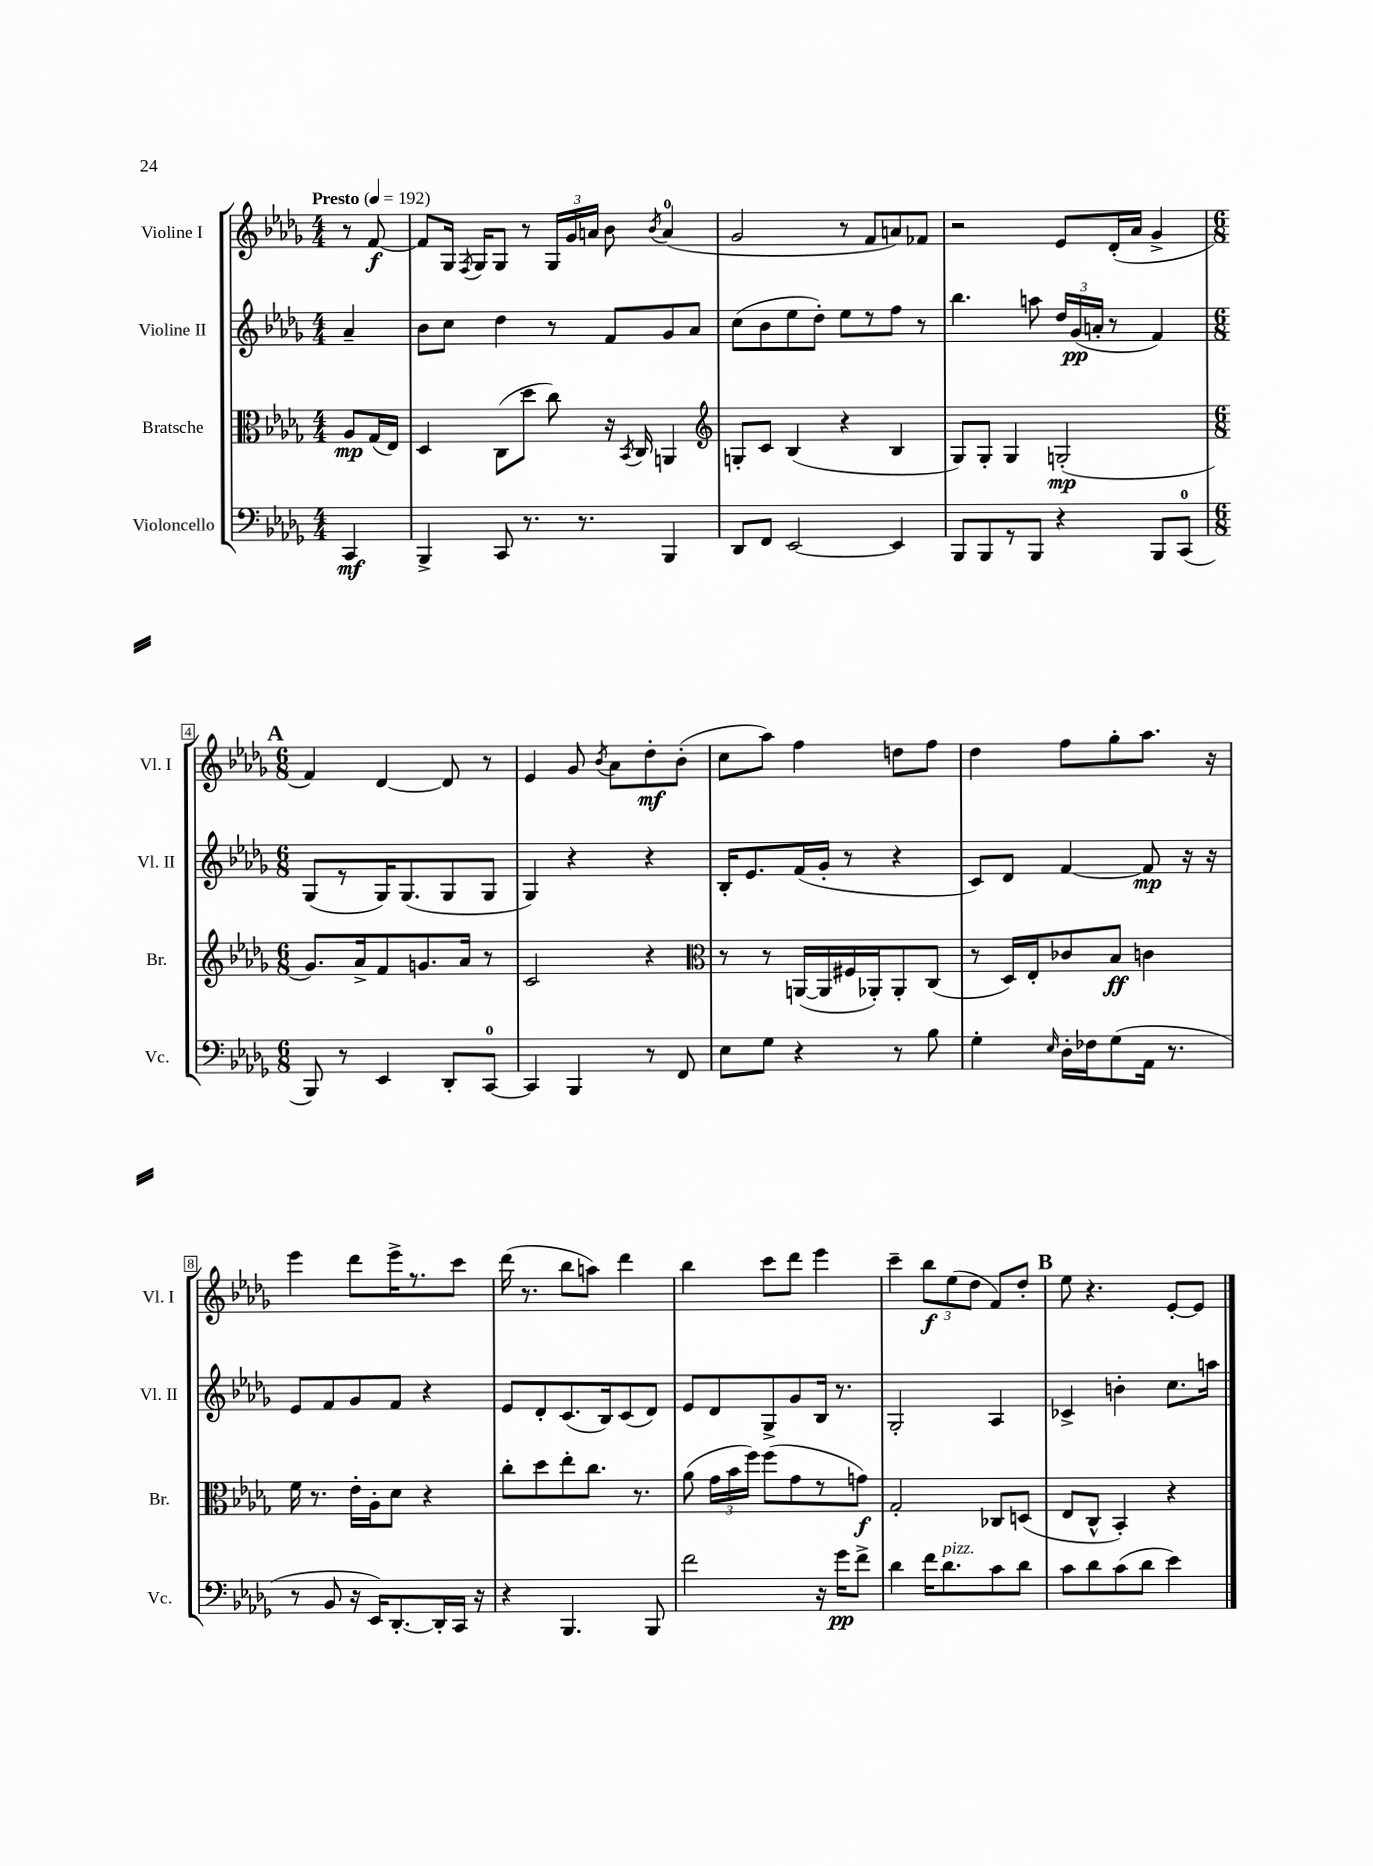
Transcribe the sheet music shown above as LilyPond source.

<<
\new StaffGroup <<
\new Staff = "s0" \with { instrumentName = "Violine I" shortInstrumentName = "Vl. I" } {
    \clef treble \key des \major \numericTimeSignature \time 4/4 \partial 4 \tempo "Presto" 4 = 192
    \autoBeamOff r8 f'8~\f |
    f'8[ ges16] \acciaccatura { f8 } ges16[ ges8] r8 \tuplet 3/2 { ges16[ ges'16 a'16] } bes'8 \acciaccatura { bes'8 } a'4-0( |
    ges'2 r8 f'8[ a'8) fes'8] |
    r2 ees'8[ des'16-.( aes'16] ges'4-> |
    \mark \markup { \bold "A" } \numericTimeSignature \time 6/8 f'4) des'4~ des'8 r8 |
    ees'4 ges'8 \acciaccatura { bes'8 } aes'8[ des''8-.\mf bes'8]-.( |
    c''8[ aes''8]) f''4 d''8[ f''8] |
    des''4 f''8[ ges''8-. aes''8.] r16 |
    ees'''4 des'''8[ ees'''16-> r8. c'''8] |
    des'''16( r8. bes''8[ a''8]) des'''4 |
    bes''4 c'''8[ des'''8] ees'''4 |
    c'''4-- \tuplet 3/2 { bes''8[\f ees''8( des''8] } f'8[) des''8]-. |
    \mark \markup { \bold "B" } ees''8 r4. ees'8[~-. ees'8] \bar "|." |
}
\new Staff = "s1" \with { instrumentName = "Violine II" shortInstrumentName = "Vl. II" } {
    \clef treble \key des \major \numericTimeSignature \time 4/4 \partial 4
    \autoBeamOff aes'4-- |
    bes'8[ c''8] des''4 r8 f'8[ ges'8 aes'8] |
    c''8[( bes'8 ees''8 des''8]-.) ees''8[ r8 f''8] r8 |
    bes''4. a''8 \tuplet 3/2 { des''16[ ges'16\pp( a'16]-. } r8 f'4) |
    \mark \markup { \bold "A" } \numericTimeSignature \time 6/8 ges8[( r8 ges16) ges8.( ges8 ges8] |
    ges4) r4 r4 |
    bes16[-. ees'8. f'16( ges'16]-. r8 r4 |
    c'8[) des'8] f'4~ f'8\mp r16 r16 |
    ees'8[ f'8 ges'8 f'8] r4 |
    ees'8[ des'8-. c'8.( bes16) c'8( des'8]) |
    ees'8[ des'8 ges8-> ges'8 bes16] r8. |
    ges2-. aes4 |
    \mark \markup { \bold "B" } ces'4-> b'4-. c''8.[ a''16] \bar "|." |
}
\new Staff = "s2" \with { instrumentName = "Bratsche" shortInstrumentName = "Br." } {
    \clef alto \key des \major \numericTimeSignature \time 4/4 \partial 4
    \autoBeamOff aes8[\mp ges16( ees16]) |
    des4 c8[( des''8] c''8) r16 \acciaccatura { bes,8 } c16 a,4 |
    \clef treble g8[-. c'8] bes4( r4 bes4 |
    ges8[) ges8]-. ges4 g2-.\mp( |
    \mark \markup { \bold "A" } \numericTimeSignature \time 6/8 ges'8.[) aes'16-> f'8 g'8. aes'16] r8 |
    c'2 r4 |
    \clef alto r8 r8 a,16[~( a,16 fis16 aes,16-.) aes,8-. c8]( |
    r8 des16[) ees16-. ces'8 bes8]\ff c'4 |
    f'16 r8. ees'16[-. aes16-. des'8] r4 |
    c''8[-. des''8 ees''8-. c''8.] r8. |
    aes'8( \tuplet 3/2 { ges'16[ bes'16 f''16]) } f''8[( ges'8 r8 g'8]\f) |
    ges2-. ces8[ d8]( |
    \mark \markup { \bold "B" } ees8[ c8]-^ bes,4-.) r4 \bar "|." |
}
\new Staff = "s3" \with { instrumentName = "Violoncello" shortInstrumentName = "Vc." } {
    \clef bass \key des \major \numericTimeSignature \time 4/4 \partial 4
    \autoBeamOff c,4\mf |
    bes,,4-> c,8 r8. r8. bes,,4 |
    des,8[ f,8] ees,2~ ees,4 |
    bes,,8[ bes,,8 r8 bes,,8] r4 bes,,8[ c,8]-0( |
    \mark \markup { \bold "A" } \numericTimeSignature \time 6/8 bes,,8) r8 ees,4 des,8[-. c,8]-0~ |
    c,4 bes,,4 r8 f,8 |
    ees8[ ges8] r4 r8 bes8 |
    ges4-. \grace { ees16 } des16[-. fes16 ges8( aes,16] r8. |
    r8 bes,8 r16 ees,16[) des,8.~-. des,16-. c,16] r16 |
    r4 bes,,4. bes,,8 |
    f'2 r16 ges'16[\pp f'8]-> |
    des'4 f'16[ des'8.^\markup { \italic "pizz." } c'8 des'8] |
    \mark \markup { \bold "B" } c'8[ des'8 c'8( des'8] ees'4) \bar "|." |
}
>>
>>
\layout { \context { \Score \override BarNumber.stencil = #(make-stencil-boxer 0.1 0.3 ly:text-interface::print) } }
